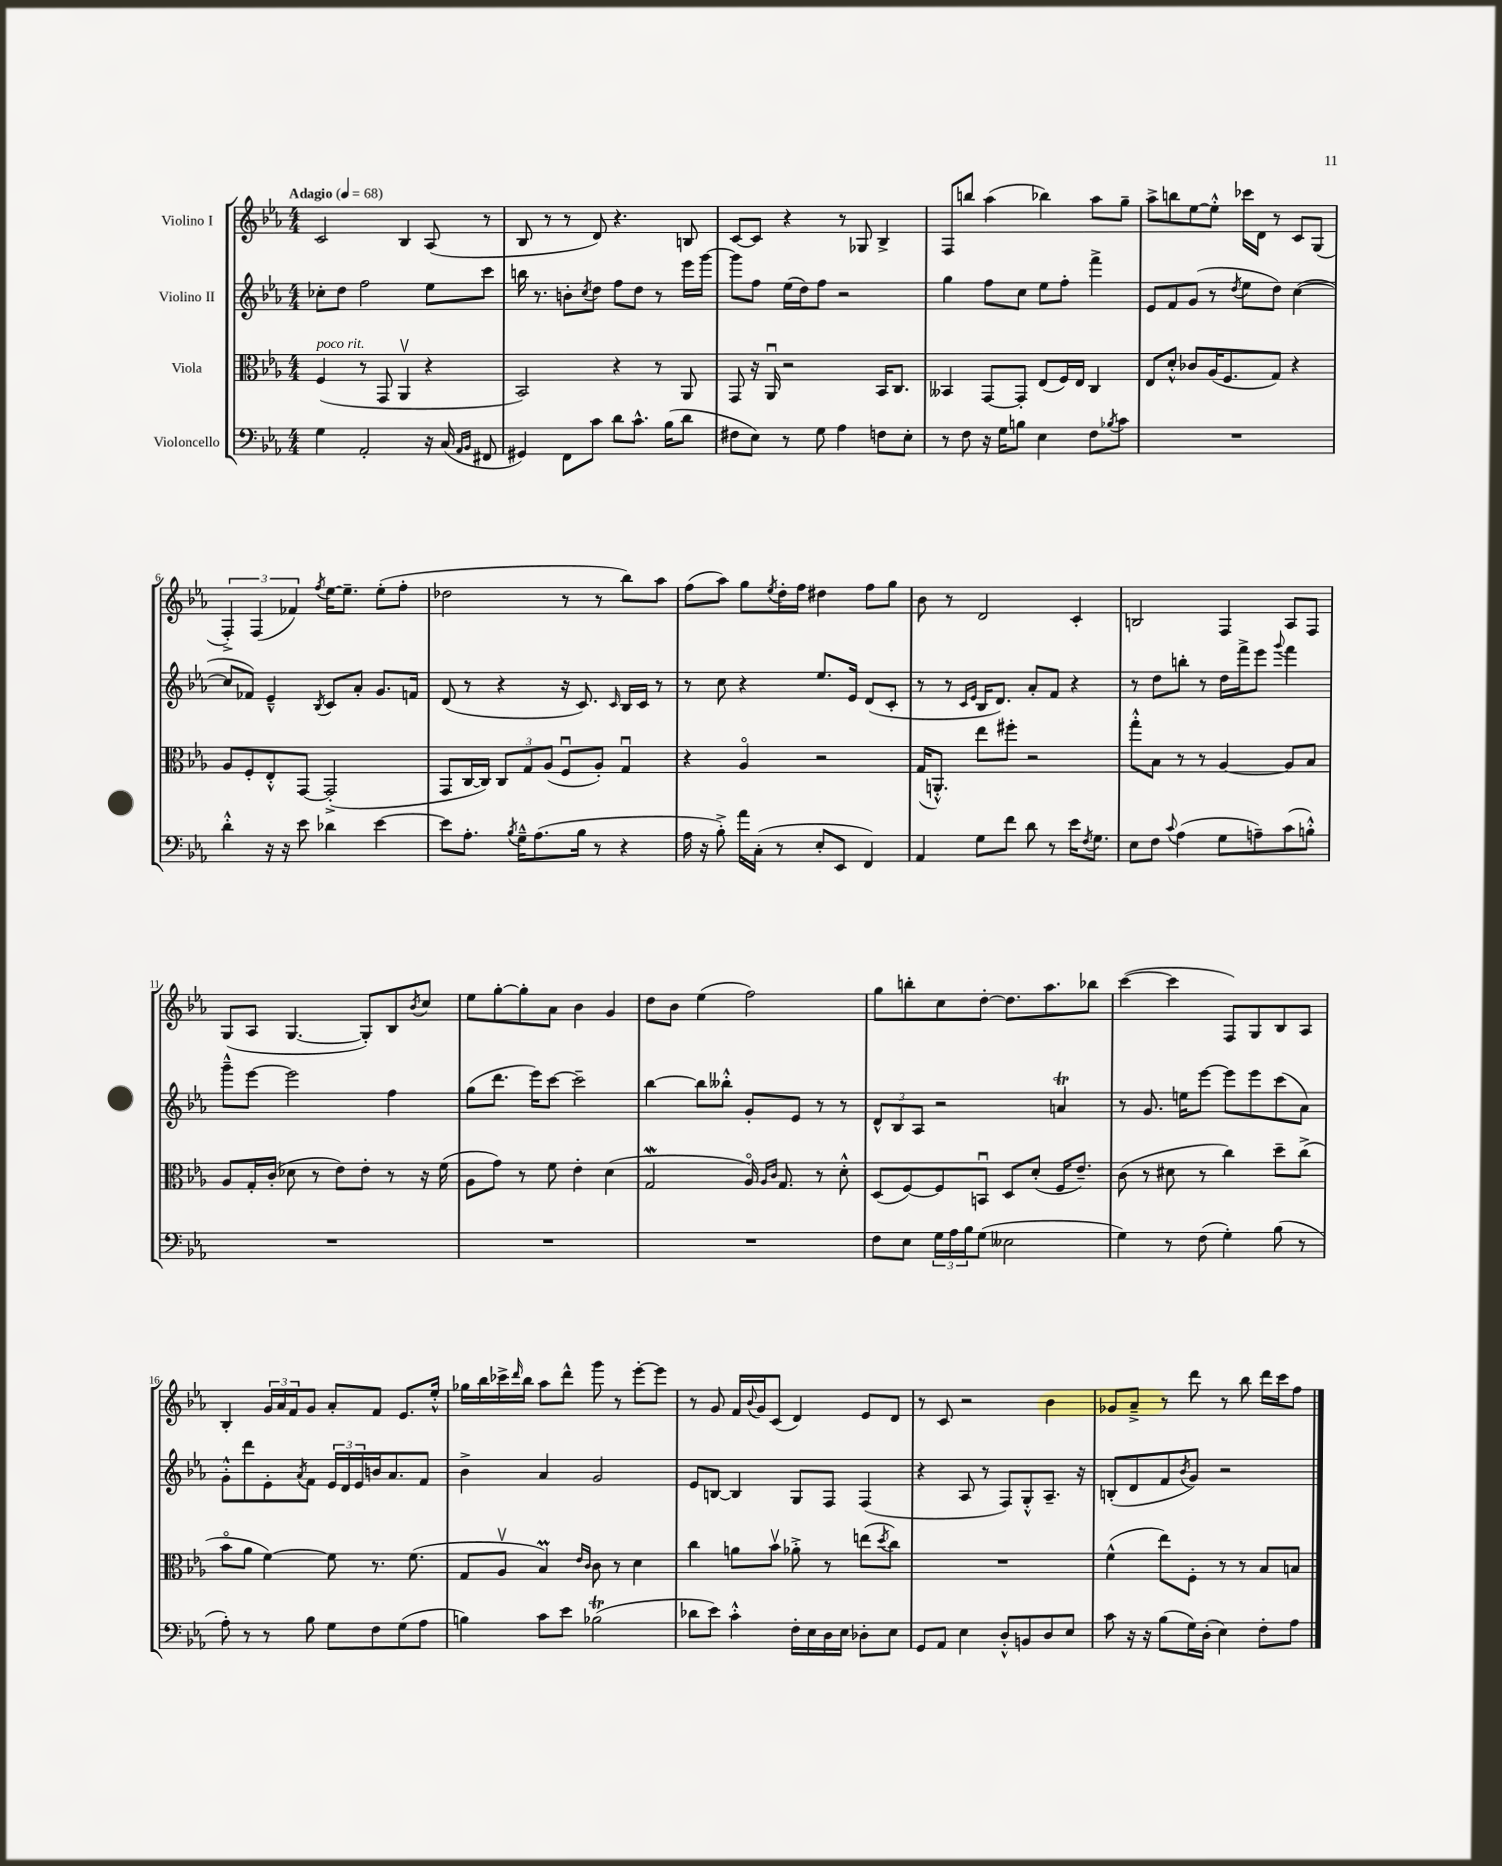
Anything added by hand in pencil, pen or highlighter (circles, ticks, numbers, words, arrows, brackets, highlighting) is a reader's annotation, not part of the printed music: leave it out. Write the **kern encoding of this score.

**kern	**kern	**kern	**kern
*staff4	*staff3	*staff2	*staff1
*clefF4	*clefC3	*clefG2	*clefG2
*k[b-e-a-]	*k[b-e-a-]	*k[b-e-a-]	*k[b-e-a-]
*M4/4	*M4/4	*M4/4	*M4/4
*MM68	*MM68	*MM68	*MM68
4G	(4F	8cc-'	2c
.	.	8dd	.
2AA-'	8r	2ff	.
.	8GG	.	.
.	4AA-v	.	4B-
16r	4r	8ee-	(8A-
(16C	.	.	.
16qqAA-	.	.	.
16qqBB-	.	.	.
8FF#	.	8ccc	8r
=	=	=	=
4GG#)	2BB-)	16bb	8B-
.	.	8.r	.
.	.	.	8r
8FF	.	8b'	8r
.	.	8qcc	.
8c	.	8dd	8d)
8d	4r	8ff	4.r
8.c^^	.	8dd	.
.	8r	8r	.
(16B-	.	.	.
8d	8AA-	16eee-	8B
.	.	[16ggg	.
=	=	=	=
8F#	8GG	8ggg]	[8c
8E-)	16r	8ff	8c]
.	16AA-u	.	.
8r	2r	(16ee-	4r
.	.	16dd)	.
8G	.	8ff	.
4A-	.	2r	8r
.	.	.	8G-
8F	16BB-	.	4B-^
.	8.C	.	.
8E-'	.	.	.
=	=	=	=
8r	4BB--	4gg	8F
8F	.	.	8bb
16r	[8GG	8ff	(4aa-
16G	.	.	.
8B	8GG']	8cc	.
4E-	(8E-	8ee-	4bb-)
.	16F)	8ff'	.
.	16E-	.	.
8F	4C	4fff^	8aa-
8qB-	.	.	.
8c	.	.	8gg~
=	=	=	=
1r	8E-	8e-	8aa-^
.	8d'^^	8f	8bb
.	8c-	(8g	[8ee-
.	(16A-	8r	8ee-'^^]
.	8.F	.	.
.	.	8qdd	.
.	.	8ee-	16ccc-
.	.	.	16d
.	8G)	8dd)	8r
.	4r	([4cc	8c
.	.	.	(8G
=	=	=	=
4d'^^	8A-	8cc]	6F'^)
.	8F'	8f-)	.
.	.	.	(6F
16r	8E-'^^	4e-~^^	.
16r	.	.	.
.	.	.	6f-)
8e-	[8GG	.	.
.	.	8qB-	8qff
4d-	(2GG'^]	8c	[16ee-
.	.	.	8.ee-~]
.	.	8a-'	.
[4e-	.	8.g	(8ee-'
.	.	.	8ff'
.	.	16f	.
=	=	=	=
8e-]	8GG	(8d	2dd-
8.A-'	[16C	8r	.
.	16C])	.	.
.	12C	4r	.
8qB-	.	.	.
16G~^^	.	.	.
.	12G	.	.
(8.A-	.	.	.
.	(12A-	.	.
.	8Fu	16r	8r
16B-	.	8.c)	.
8r	8A-')	.	8r
.	.	16qqc	.
4r	4Gu	16B-	8bb-)
.	.	16c	.
.	.	8r	8aa-
=	=	=	=
16A-	4r	8r	(8ff
16r	.	.	.
8B-'^)	.	8cc	8aa-)
16a-	4A-o	4r	8gg
(16C'	.	.	.
.	.	.	8qee-
8r	.	.	16dd'
.	.	.	16ff
8E-'	2r	8.ee-	4dd#
8EE-	.	.	.
.	.	16e-	.
4FF)	.	(8d	8ff
.	.	8c'	8gg
=	=	=	=
4AA-	(16G	8r	8b-
.	8.AA'^^)	.	.
.	.	8r	8r
.	.	16qqc	.
.	.	16qqe-	.
8G	8ee-	16B-	2d
.	.	8.d)	.
8f	8ff#'	.	.
8d	2r	8a-'	.
8r	.	8f	.
16e-	.	4r	4c'
8qF	.	.	.
8.G	.	.	.
=	=	=	=
8E-	8gg'^^	8r	2B
8F	8B-	8dd	.
8qqc	.	.	.
(4A-	8r	8bb'	.
.	8r	8r	.
8G	[4A-	16dd	4F
.	.	16fff^	.
8A~)	.	8eee-	.
.	.	8qqggg	.
(8c	8A-]	4fff	8A-
8B'^^)	8B-	.	8F
=	=	=	=
1r	8A-	8ggg~^^	(8G
.	16G'	[8eee-	8A-
.	(16c'	.	.
.	8d-	2eee-]	[4.G
.	8r	.	.
.	8e-)	.	.
.	8e-'	.	8G'])
.	8r	4ff	8B-
.	.	.	8qb-
.	16r	.	8cc
.	(16f	.	.
=	=	=	=
1r	8A-	(8gg	8ee-
.	8g)	8.ddd	[8gg'
.	8r	.	8gg']
.	.	16eee-)	.
.	8f	[8ccc	8a-
.	4e-'	2ccc~]	4b-
.	(4d	.	4g
=	=	=	=
1r	2G	[4bb-	8dd
.	.	.	8b-
.	.	8bb-]	(4ee-
.	.	8bb--'^^	.
.	16A-o)	8g'	2ff)
.	16qqA-	.	.
.	16qqc	.	.
.	8.G	.	.
.	.	8e-	.
.	8r	8r	.
.	8d'^^	8r	.
=	=	=	=
8F	(8D	12d^^	8gg
.	.	12B-	.
8E-	[8F)	.	8bb'
.	.	12A-	.
24G	8F]	2r	8cc
24A-	.	.	.
24B-	.	.	.
(8G	8BBu	.	[8dd'
2E--	8D	.	8.dd]
.	(8d'	.	.
.	.	.	8.aa-
.	16F	4a	.
.	8.e-~)	.	.
.	.	.	8bb-
=	=	=	=
4G)	(8c	8r	([4ccc
.	8r	8.g	.
8r	8d#	.	4ccc]
.	.	16ee	.
(8F	8r	[8eee-	.
4G')	4cc)	8eee-]	8F)
.	.	8eee-	8G
(8B-	8dd~	(8ccc	8B-
8r	(8cc^	8a-)	8A-
=	=	=	=
8A-')	8b-o	8g'^^	4B-'
8r	8a-	8ddd	.
8r	[4f)	8e-'	24g
.	.	.	24a-
.	.	.	24f
.	.	8qa-	.
8B-	.	8f	8g
8G	8f]	24e-	8a-'
.	.	24d	.
.	.	24e-	.
8F	8.r	16b	8f
.	.	8.a-	.
(8G	.	.	8.e-
.	(8.f	.	.
8A-	.	8f	.
.	.	.	16ee-'^^
=	=	=	=
4B)	8G	4b-^	16gg-
.	.	.	16bb-
.	8A-v	.	16ccc-^
.	.	.	16qqddd
.	.	.	16bb-
8c	4B-)	4a-	8aa-
8e-	.	.	8ddd^^
.	16qqe-	.	.
.	16qqc	.	.
(2B-	8c	2g	8ggg
.	8r	.	8r
.	4d	.	[8eee-'
.	.	.	8eee-]
=	=	=	=
8d-	4cc	8e-	8r
8e-)	.	[8B	8g
4c'^^	8a	4B]	16f
.	.	.	8qqb-
.	.	.	16g
.	8b-v	.	(8c
16F'	8a-'^	8G	4d)
16E-	.	.	.
16D	8r	8F	.
16E-	.	.	.
8D-'	(8ee	(4F	8e-
.	8qdd	.	.
8E-	8cc)	.	8d
=	=	=	=
8GG	1r	4r	8r
8AA-	.	.	8c
4E-	.	8A-	2r
.	.	8r	.
8D'^^	.	8F)	.
8BB	.	8G'^^	.
8D	.	8.A-~	4b-
8E-	.	.	.
.	.	16r	.
=	=	=	=
8c	(4f^^	(8B'	8g-
16r	.	8d	8a-~^
16r	.	.	.
(8B-	8ee-)	8f	8r
.	.	8qb-	.
16G)	8F'	8g)	8ddd
(16D'	.	.	.
4E-)	8r	2r	8r
.	8r	.	8bb-
8F'	8B-	.	16ddd
.	.	.	16ccc
8A-	8B	.	8ff
==	==	==	==
*-	*-	*-	*-
